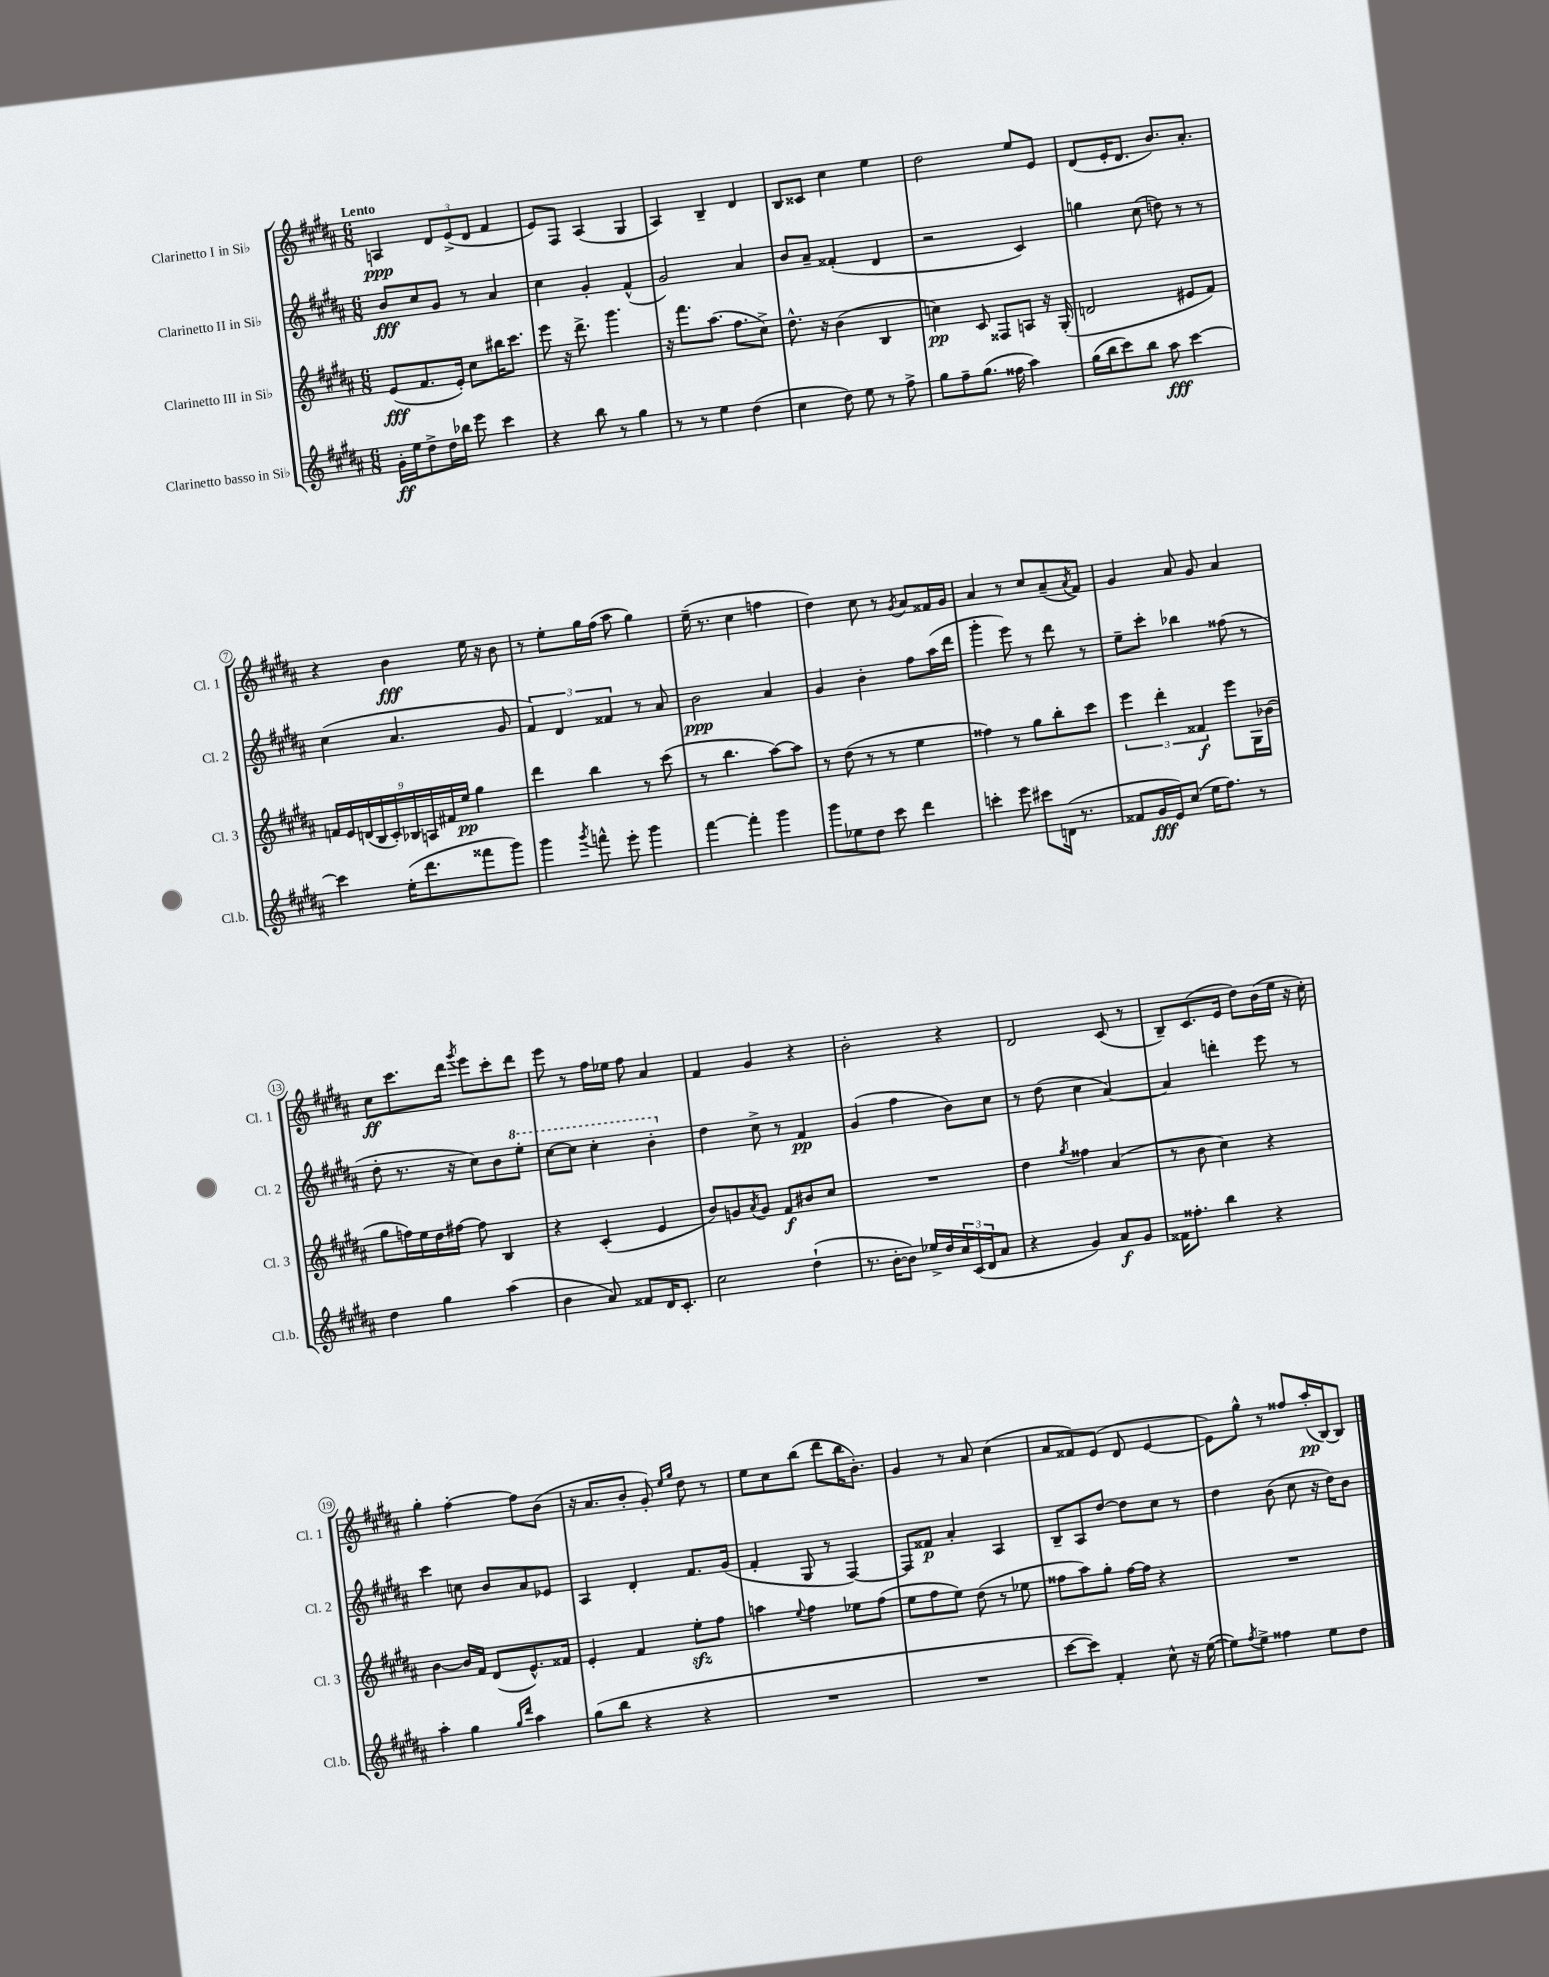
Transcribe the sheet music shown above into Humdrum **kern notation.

**kern	**dynam	**kern	**dynam	**kern	**dynam	**kern	**dynam
*part4	*part4	*part3	*part3	*part2	*part2	*part1	*part1
*staff4	*staff4	*staff3	*staff3	*staff2	*staff2	*staff1	*staff1
*I"Clarinetto basso in Si♭	*	*I"Clarinetto III in Si♭	*	*I"Clarinetto II in Si♭	*	*I"Clarinetto I in Si♭	*
*I'Cl.b.	*	*I'Cl. 3	*	*I'Cl. 2	*	*I'Cl. 1	*
*clefG2	*	*clefG2	*	*clefG2	*	*clefG2	*
*k[f#c#g#d#a#]	*	*k[f#c#g#d#a#]	*	*k[f#c#g#d#a#]	*	*k[f#c#g#d#a#]	*
*M6/8	*	*M6/8	*	*M6/8	*	*M6/8	*
=1	=1	=1	=1	=1	=1	=1	=1
!	!	!	!	!	!	!LO:TX:a:B:t=Lento	!
16g#'\LL	ff	(8e/L	fff	8b/L	fff	4An/	ppp
16ee\J	.	.	.	.	.	.	.
8dd#^\	.	8.f#/	.	8cc#/	.	.	.
16dd#\L	.	.	.	8g#/J	.	12d#/L	.
16bb-X\JJ	.	16e'/Jk)	.	.	.	.	.
.	.	.	.	.	.	(12e^/	.
8eee\	.	8cc#\L	.	8r	.	.	.
.	.	.	.	.	.	12d#/J	.
4ccc#\	.	16bb#X\K	.	4a#/	.	4f#/	.
.	.	8.ccc#\J	.	.	.	.	.
=2	=2	=2	=2	=2	=2	=2	=2
4r	.	8eee\	.	4cc#\	.	8e/L)	.
.	.	16r	.	.	.	8F#/J	.
.	.	8.ddd#^\	.	.	.	.	.
8bb\	.	.	.	4g#'/	.	(4A#/	.
8r	.	4.ggg#\	.	.	.	.	.
4gg#\	.	.	.	(4f#^^/	.	4G#/	.
=3	=3	=3	=3	=3	=3	=3	=3
8r	.	16r	.	2g#/)	.	4A#/)	.
.	.	8.fff#\L	.	.	.	.	.
8r	.	.	.	.	.	.	.
4ee\	.	(8.aa#\J	.	.	.	4B~/	.
.	.	8.ff#\L	.	.	.	.	.
(4dd#\	.	.	.	4a#/	.	4d#/	.
.	.	8cc#^\J)	.	.	.	.	.
=4	=4	=4	=4	=4	=4	=4	=4
4cc#\	.	8.dd#^^\	.	8b/L	.	8B/L	.
.	.	.	.	8a#~/J	.	8c##X/J	.
.	.	16r	.	.	.	.	.
8dd#\)	.	(4b\	.	(4f##X'/	.	4cc#\	.
8ee\	.	.	.	.	.	.	.
8r	.	4B/	.	4d#/	.	4ee\	.
8ff#^\	.	.	.	.	.	.	.
=5	=5	=5	=5	=5	=5	=5	=5
8gg#\L	.	4ccn\)	pp	2r	.	2dd#\	.
8ff#~\	.	.	.	.	.	.	.
(8.gg#\J	.	8c#/	.	.	.	.	.
.	.	8F##X/L	.	.	.	.	.
16ff##X\	.	.	.	.	.	.	.
4aa#\)	.	8An/J	.	4c#/)	.	8ee/L	.
.	.	16r	.	.	.	8e/J	.
.	.	(16G#'/	.	.	.	.	.
=6	=6	=6	=6	=6	=6	=6	=6
(16gg#\LL	.	2dn/	.	4ggn\	.	(8d#/L	.
16bb\J	.	.	.	.	.	.	.
8ccc#\)	.	.	.	.	.	16e'/K	.
.	.	.	.	.	.	8.d#/J	.
8bb\J	.	.	.	(8cc#\	.	.	.
8aa#\	fff	.	.	8ddn\)	.	8.b/L)	.
[4ccc#\	.	8e#X/L	.	8r	.	.	.
.	.	.	.	.	.	8.a#'/J	.
.	.	8f#/J)	.	8r	.	.	.
!!LO:LB:g=z
=7	=7	=7	=7	=7	=7	=7	=7
4ccc#\]	.	18fn/LL	.	(4cc#\	.	4r	.
.	.	18e/	.	.	.	.	.
.	.	(18dn/	.	.	.	.	.
.	.	18B/	.	.	.	.	.
.	.	18c#'/)	.	.	.	.	.
(16ee'\KL	.	.	.	4.a#/	.	4b\	fff
.	.	18B-X/	.	.	.	.	.
8.ddd#\	.	.	.	.	.	.	.
.	.	18An/	.	.	.	.	.
.	.	18f#X/	.	.	.	.	.
.	.	18ee/JJ	pp	.	.	.	.
8fff##X\	.	4gg#\	.	.	.	16ee\	.
.	.	.	.	.	.	16r	.
8ggg#\J)	.	.	.	8g#/	.	8b\	.
=8	=8	=8	=8	=8	=8	=8	=8
4ggg#\	.	4ddd#\	.	6f#/)	.	8r	.
.	.	.	.	.	.	8ee'\L	.
.	.	.	.	6d#/	.	.	.
8qggg#/	.	.	.	.	.	.	.
8fffn^^\	.	4bb\	.	.	.	16gg#\L	.
.	.	.	.	.	.	(16ff#\JJ	.
.	.	.	.	6f##X/	.	.	.
8eee'\	.	.	.	.	.	8aa#\	.
4ggg#\	.	8r	.	8r	.	4gg#\)	.
.	.	(8ccc#\	.	8a#/	.	.	.
=9	=9	=9	=9	=9	=9	=9	=9
[4fff#\	.	8r	.	2b\	ppp	(16ee~\	.
.	.	.	.	.	.	8.r	.
.	.	4.bb\	.	.	.	.	.
4fff#'\]	.	.	.	.	.	4cc#\	.
4ggg#\	.	[8aa#\L)	.	4a#/	.	4ffn\	.
.	.	8aa#\J]	.	.	.	.	.
=10	=10	=10	=10	=10	=10	=10	=10
8ggg#\L	.	8r	.	4g#/	.	4dd#\)	.
8ee-X\	.	(8dd#\	.	.	.	.	.
8dd#\J	.	8r	.	4b'\	.	8cc#\	.
8ccc#\	.	8r	.	.	.	8r	.
.	.	.	.	.	.	8qg#/	.
4ddd#\	.	4ee\	.	8ff#\L	.	8a#/L	.
.	.	.	.	(16aa#\L	.	16f##X/L	.
.	.	.	.	16ddd#\JJ	.	16g#/JJ	.
=11	=11	=11	=11	=11	=11	=11	=11
4cccn'\	.	4ff##X\)	.	4ggg#'\	.	4a#/	.
8eee\	.	8r	.	8eee\)	.	8r	.
8ccc#X\L	.	8gg#\L	.	8r	.	8cc#/L	.
(16dn\Jk	.	8bb'\	.	8ddd#\	.	(8a#~/	.
8.r	.	.	.	.	.	.	.
.	.	.	.	.	.	8qa#/	.
.	.	8ccc#\J	.	8r	.	8f#/J)	.
=12	=12	=12	=12	=12	=12	=12	=12
8f##X/L	.	6eee\	.	8ee~\L	.	4g#/	.
16g#/L	fff	.	.	8ccc#'\J	.	.	.
.	.	6ddd#'\	.	.	.	.	.
16e/J)	.	.	.	.	.	.	.
(8cc#/J	.	.	.	4bb-X\	.	8a#/	.
.	.	6f##X/	f	.	.	.	.
16ee\KL	.	.	.	.	.	8g#/	.
8.ff#\J)	.	.	.	.	.	.	.
.	.	8eee\L	.	(8ff##X\	.	4a#/	.
8r	.	16G#\L	.	8r	.	.	.
.	.	(16b-X\JJ	.	.	.	.	.
!!LO:LB:g=z
=13	=13	=13	=13	=13	=13	=13	=13
4dd#\	.	8gg#\L	.	8dd#'\	.	8cc#\L	ff
.	.	16ffn\L)	.	8.r	.	8.ccc#\	.
.	.	16ee\	.	.	.	.	.
4gg#\	.	16dd#\	.	.	.	.	.
.	.	[16ff#X\JJ	.	16r	.	16ddd#\Jk	.
.	.	.	.	.	.	8qggg#/	.
.	.	8ff#\]	.	8cc#\L)	.	8eee\L	.
(4aa#\	.	4B/	.	8b\	.	8ccc#'\	.
*	*	*	*	*8va	*	*	*
.	.	.	.	8eee'\J	.	8ddd#\J	.
=14	=14	=14	=14	=14	=14	=14	=14
4b\	.	4r	.	[8ccc#\L	.	8eee\	.
.	.	.	.	8ccc#\J]	.	8r	.
8a#/)	.	(4c#'/	.	4ccc#'\	.	16ff#\LL	.
.	.	.	.	.	.	16ee-X\JJ	.
8f##X/L	.	.	.	.	.	8ff#\	.
16d#/K	.	4e/	.	4bb'\	.	4a#/	.
8.c#'/J	.	.	.	.	.	.	.
=15	=15	=15	=15	=15	=15	=15	=15
*	*	*	*	*X8va	*	*	*
2cc#\	.	8b/L)	.	4dd#\	.	4f#/	.
.	.	8gn/	.	.	.	.	.
.	.	8qa#/	.	.	.	.	.
.	.	8g/J	.	8cc#^\	.	4g#/	.
.	.	8f#/L	f	8r	.	.	.
(4dd#`\	.	8b#X/	.	4f#/	pp	4r	.
.	.	8cc#/J	.	.	.	.	.
=16	=16	=16	=16	=16	=16	=16	=16
8.r	.	2.r	.	(4g#/	.	2b'\	.
[16b'\KL	.	.	.	.	.	.	.
8b\J])	.	.	.	4ff#\	.	.	.
16ee-X^/LL	.	.	.	.	.	.	.
16dd#/	.	.	.	.	.	.	.
24cc#/	.	.	.	8b\L)	.	4r	.
(24c#/	.	.	.	.	.	.	.
24d#/J	.	.	.	.	.	.	.
8a#/J	.	.	.	8cc#\J	.	.	.
=17	=17	=17	=17	=17	=17	=17	=17
4r	.	4dd#\	.	8r	.	2d#/	.
.	.	.	.	(8dd#\	.	.	.
.	.	8qgg#/	.	.	.	.	.
4g#/)	.	4ff##X\	.	4cc#\	.	.	.
8a#/L	f	(4a#/	.	[4a#/)	.	(8c#/	.
8g#/J	.	.	.	.	.	8r	.
=18	=18	=18	=18	=18	=18	=18	=18
16f##X\KL	.	8r	.	4a#/]	.	8B~/L)	.
8.ff##X'\J	.	.	.	.	.	.	.
.	.	8b\	.	.	.	(8.c#/	.
4bb\	.	4cc#\)	.	4dddn'\	.	.	.
.	.	.	.	.	.	16e/Jk	.
.	.	.	.	.	.	8dd#\L)	.
4r	.	4r	.	8eee\	.	(16b\L	.
.	.	.	.	.	.	16ee\JJ	.
.	.	.	.	8r	.	16r	.
.	.	.	.	.	.	16cc#'\)	.
!!LO:LB:g=z
=19	=19	=19	=19	=19	=19	=19	=19
4aa#'\	.	[4b\	.	4ccc#\	.	4gg#'\	.
4gg#\	.	16b/LL]	.	8ccn\	.	[4ff#'\	.
.	.	16f#/JJ	.	.	.	.	.
.	.	(8d#/L	.	8b/L	.	.	.
16qqgg#/LL	.	.	.	.	.	.	.
16qqddd#/JJ	.	.	.	.	.	.	.
4aa#\	.	8.e^^/)	.	8a#/	.	8ff#\L]	.
.	.	.	.	8e-X/J	.	(8b\J	.
.	.	16f##X/Jk	.	.	.	.	.
=20	=20	=20	=20	=20	=20	=20	=20
(8gg#\L	.	4e'/	.	4A#/	.	16r	.
.	.	.	.	.	.	8.a#/L	.
8bb\J	.	.	.	.	.	.	.
4r	.	4f#/	.	4d#'/	.	8b'/J	.
.	.	.	.	.	.	8g#'/)	.
.	.	.	.	.	.	16qqee/LL	.
.	.	.	.	.	.	16qqgg#/JJ	.
4r	.	8eezz'\L	.	8.f#/L	.	8dd#\	.
.	.	8ff#\J	.	.	.	8r	.
.	.	.	.	(16g#/Jk	.	.	.
=21	=21	=21	=21	=21	=21	=21	=21
2.r	.	4aan\	.	4f#'/	.	8ee\L	.
.	.	.	.	.	.	8cc#\	.
.	.	8qqee/	.	.	.	.	.
.	.	4ff#\	.	8G#/	.	(8bb\J	.
.	.	.	.	8r	.	8ddd#\L	.
.	.	8ee-X\L	.	[4F#/)	.	16bb\K	.
.	.	.	.	.	.	8.b'\J)	.
.	.	(8ff#\J	.	.	.	.	.
=22	=22	=22	=22	=22	=22	=22	=22
2.r	.	8ee\L	.	8F#/L]	.	4g#/	.
.	.	8ff#\	.	8f##X/J	p	.	.
.	.	8ee\J)	.	4a#'/	.	8r	.
.	.	(8dd#\	.	.	.	8a#/	.
.	.	8r	.	4A#/	.	(4cc#\	.
.	.	8ee-X\	.	.	.	.	.
=23	=23	=23	=23	=23	=23	=23	=23
[8ccc#\L	.	8ff##X\L	.	8B~/L	.	8a#/L	.
8ccc#\J])	.	8aa#\)	.	8A#/	.	8f##X/)	.
4f#'/	.	8gg#'\J	.	[8dd#/J	.	(8e/J	.
.	.	[16ff##\LL	.	8dd#\L]	.	8d#/	.
.	.	16ff##\JJ]	.	.	.	.	.
8cc#^^\	.	4r	.	8cc#\J	.	[4e/	.
16r	.	.	.	8r	.	.	.
([16ee\	.	.	.	.	.	.	.
=24	=24	=24	=24	=24	=24	=24	=24
8ee\L])	.	2.r	.	4dd#\	.	8e\L])	.
8qff#/	.	.	.	.	.	.	.
8ee^\J	.	.	.	.	.	8gg#^^\J	.
4ff##X\	.	.	.	(8b\	.	8r	.
.	.	.	.	8cc#\	.	8ff##X/L	.
8ee\L	.	.	.	16r	.	(16aa#'/L	pp
.	.	.	.	16dd#\KL)	.	[16B/J)	.
8dd#\J	.	.	.	8b\J	.	8B/J]	.
==	==	==	==	==	==	==	==
*-	*-	*-	*-	*-	*-	*-	*-
